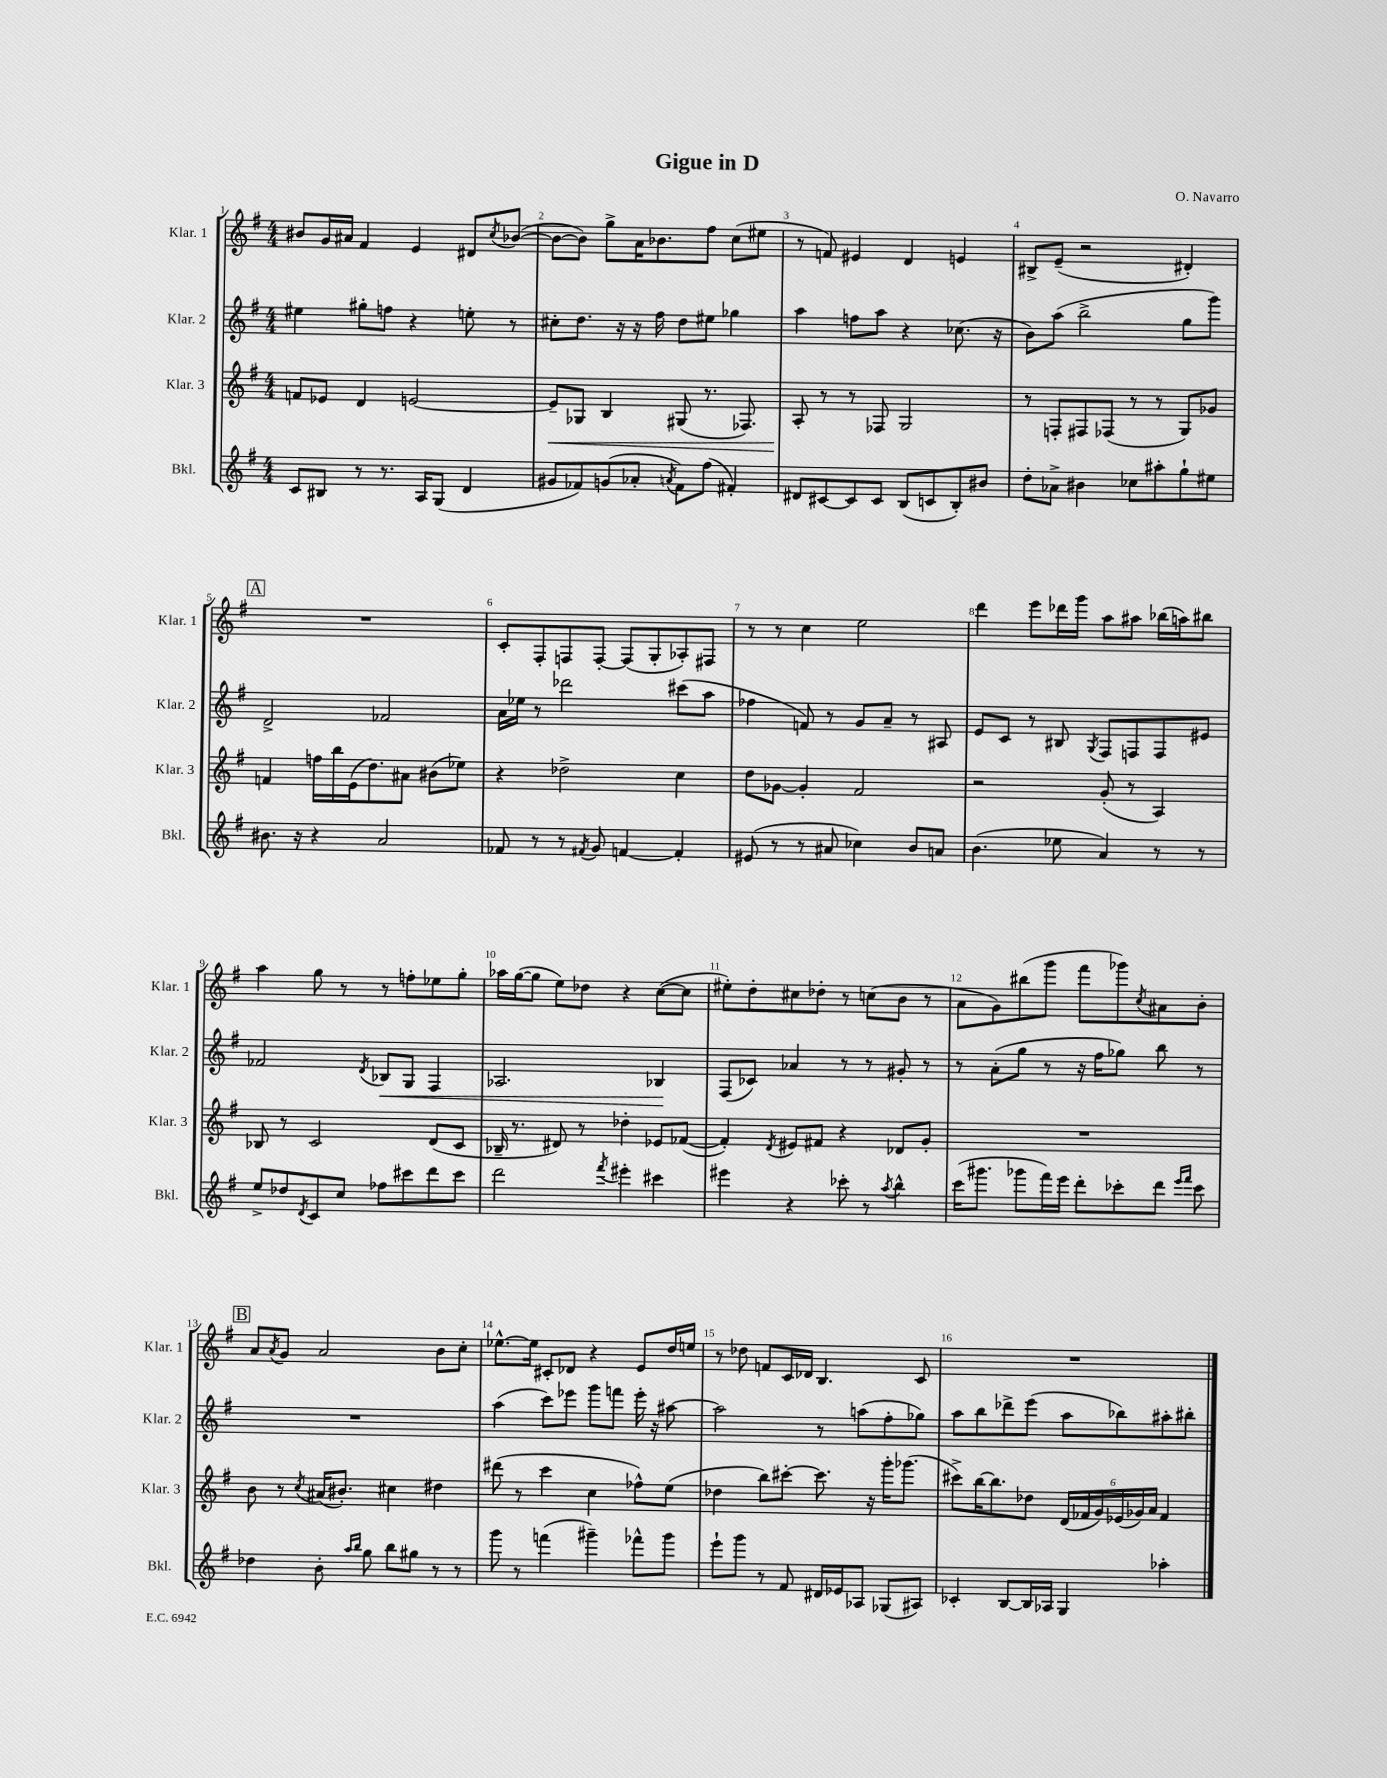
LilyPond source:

\header { title = "Gigue in D" composer = "O. Navarro" }
<<
\new StaffGroup <<
\new Staff = "s0" \with { instrumentName = "Klar. 1" shortInstrumentName = "Klar. 1" } {
    \clef treble \key g \major \numericTimeSignature \time 4/4
    bis'8 g'16 ais'16 fis'4 e'4 dis'8 \acciaccatura { c''8 } bes'8~( |
    bes'8~ bes'8) g''8-> a'16 bes'8. fis''8 c''8( eis''8 |
    r8 f'8) eis'4 d'4 e'4 |
    bis8-> e'8--( r2 dis'4-.) |
    \mark \markup { \box "A" } R1 |
    c'8-. fis8-. f8 f8~-. f8( g8-. aes8-.) fis8 |
    r8 r8 c''4 e''2 |
    d'''4 e'''8 des'''16 g'''16 a''8 ais''8 bes''16( a''16) bis''8 |
    a''4 g''8 r8 r8 f''8-. ees''8 g''8-. |
    aes''16 g''16~( g''8 e''8) des''8 r4 c''8~( c''8 |
    eis''8-.) d''8-. cis''8 des''8-. r8 c''8( b'8 r8 |
    a'8 g'8) bis''8( g'''8 fis'''8 ges'''8) \acciaccatura { c''8 } ais'8 b'8-. |
    \mark \markup { \box "B" } a'8 \acciaccatura { a'8 } g'8 a'2 b'8 c''8-. |
    ees''8.~-^ ees''16 cis'8-. des'8 r4 e'8 d''16 e''16 |
    r8 des''8 f'8 c'16 des'16 b4. c'8 |
    R1 \bar "|." |
}
\new Staff = "s1" \with { instrumentName = "Klar. 2" shortInstrumentName = "Klar. 2" } {
    \clef treble \key g \major \numericTimeSignature \time 4/4
    eis''4 gis''8-. f''8 r4 e''8-. r8 |
    cis''8-. d''8. r16 r16 fis''16 d''8 eis''8 ges''4 |
    a''4 f''8 a''8 r4 ces''8.( r16 |
    b'8) a''8( b''2-> g''8 g'''8) |
    \mark \markup { \box "A" } d'2-> fes'2 |
    a'16 ees''16 r8 des'''2 cis'''8( a''8 |
    fes''4 f'8) r8 g'8 a'8-- r8 ais8 |
    e'8 c'8 r8 bis8 \acciaccatura { g8 } fis8 f8 f8 eis'8 |
    fes'2 \acciaccatura { d'8 } bes8\< g8 fis4 |
    aes2. bes4\! |
    fis8( ces'8) aes'4 r8 r8 gis'8-. r8 |
    r8 a'8-.( g''8 r8 r16 fis''16 ges''8) b''8 r8 |
    \mark \markup { \box "B" } R1 |
    a''4( c'''8) ees'''8 g'''8 f'''8 ees'''16-. r16 ais''8~ |
    ais''2 r8 a''8( fis''8-. ges''8) |
    a''8 b''8 des'''8-> e'''8( a''8 bes''8) ais''8-. bis''8-. \bar "|." |
}
\new Staff = "s2" \with { instrumentName = "Klar. 3" shortInstrumentName = "Klar. 3" } {
    \clef treble \key g \major \numericTimeSignature \time 4/4
    f'8 ees'8 d'4 e'2~ |
    e'8--\< ges8 b4 gis8( r8. fes8.) |
    a8-.\! r8 r8 fes8 g2 |
    r8 f8-. fis8 fes8( r8 r8 g8) ges'8 |
    \mark \markup { \box "A" } f'4 f''16 b''16 e'16( d''8.) ais'8 bis'8( ees''8) |
    r4 des''2-> c''4 |
    d''8 ges'8~ ges'4-. fis'2 |
    r2 g'8-.( r8 a4) |
    bes8 r8 c'2 d'8( c'8 |
    bes16-- r8. dis'8) r8 des''4-. ees'8 fes'8~( |
    fes'4-.) \acciaccatura { d'8 } eis'8 fis'8 r4 des'8 g'8-. |
    R1 |
    \mark \markup { \box "B" } b'8 r8 \acciaccatura { c''8 } ais'16( bis'8.-.) cis''4 dis''4 |
    dis'''8( r8 c'''4 c''4 fes''8-^) e''8( |
    des''4 b''8) cis'''8~-. cis'''8. r16 g'''16-. ges'''8.( |
    cis'''8->) b''16~ b''8. des''8 \tuplet 6/4 { d'16( fes'16 g'16) ees'16( ges'16) a'16 } fes'4 \bar "|." |
}
\new Staff = "s3" \with { instrumentName = "Bkl." shortInstrumentName = "Bkl." } {
    \clef treble \key g \major \numericTimeSignature \time 4/4
    c'8 bis8 r8 r8. a16 g8( d'4 |
    gis'8 fes'8) g'8( aes'8-. \acciaccatura { a'8 } fes'8) fis''8( fis'4-.) |
    dis'8 cis'8~ cis'8 cis'8 b8( c'8 b8-.) bis'8 |
    d''8-. aes'8-> bis'4 ces''8 ais''8-. g''8-! eis''8 |
    \mark \markup { \box "A" } bis'8. r16 r4 a'2 |
    fes'8 r8 r8 \acciaccatura { fis'8 } g'8 f'4~ f'4-. |
    eis'8( r8 r8 ais'8 ces''4) b'8 a'8 |
    b'4.( ees''8 a'4) r8 r8 |
    e''8-> des''8 \acciaccatura { d'8 } c'8 c''8 fes''8 cis'''8 d'''8 cis'''8 |
    d'''2 \acciaccatura { fis'''8 } eis'''4-. cis'''4 |
    eis'''4 r4 ces'''8-. r8 \acciaccatura { a''8 } b''4-^ |
    c'''16( gis'''8. ges'''8 fis'''16) e'''16 d'''8-. ces'''8-. d'''8 \grace { e'''16 fis'''16 } ces'''8 |
    \mark \markup { \box "B" } des''4 b'8-. \grace { a''16 b''16 } g''8 b''8 gis''8 r8 r8 |
    g'''8 r8 f'''4( gis'''4--) fes'''8-^ gis'''8 |
    e'''8-! g'''8 r8 fis'8 dis'16 ees'16 aes8 ges8( ais8) |
    ces'4-. b8~ b16 aes16 g4 aes''4-. \bar "|." |
}
>>
>>
\layout { \context { \Score \override BarNumber.break-visibility = ##(#f #t #t) barNumberVisibility = #all-bar-numbers-visible } }
